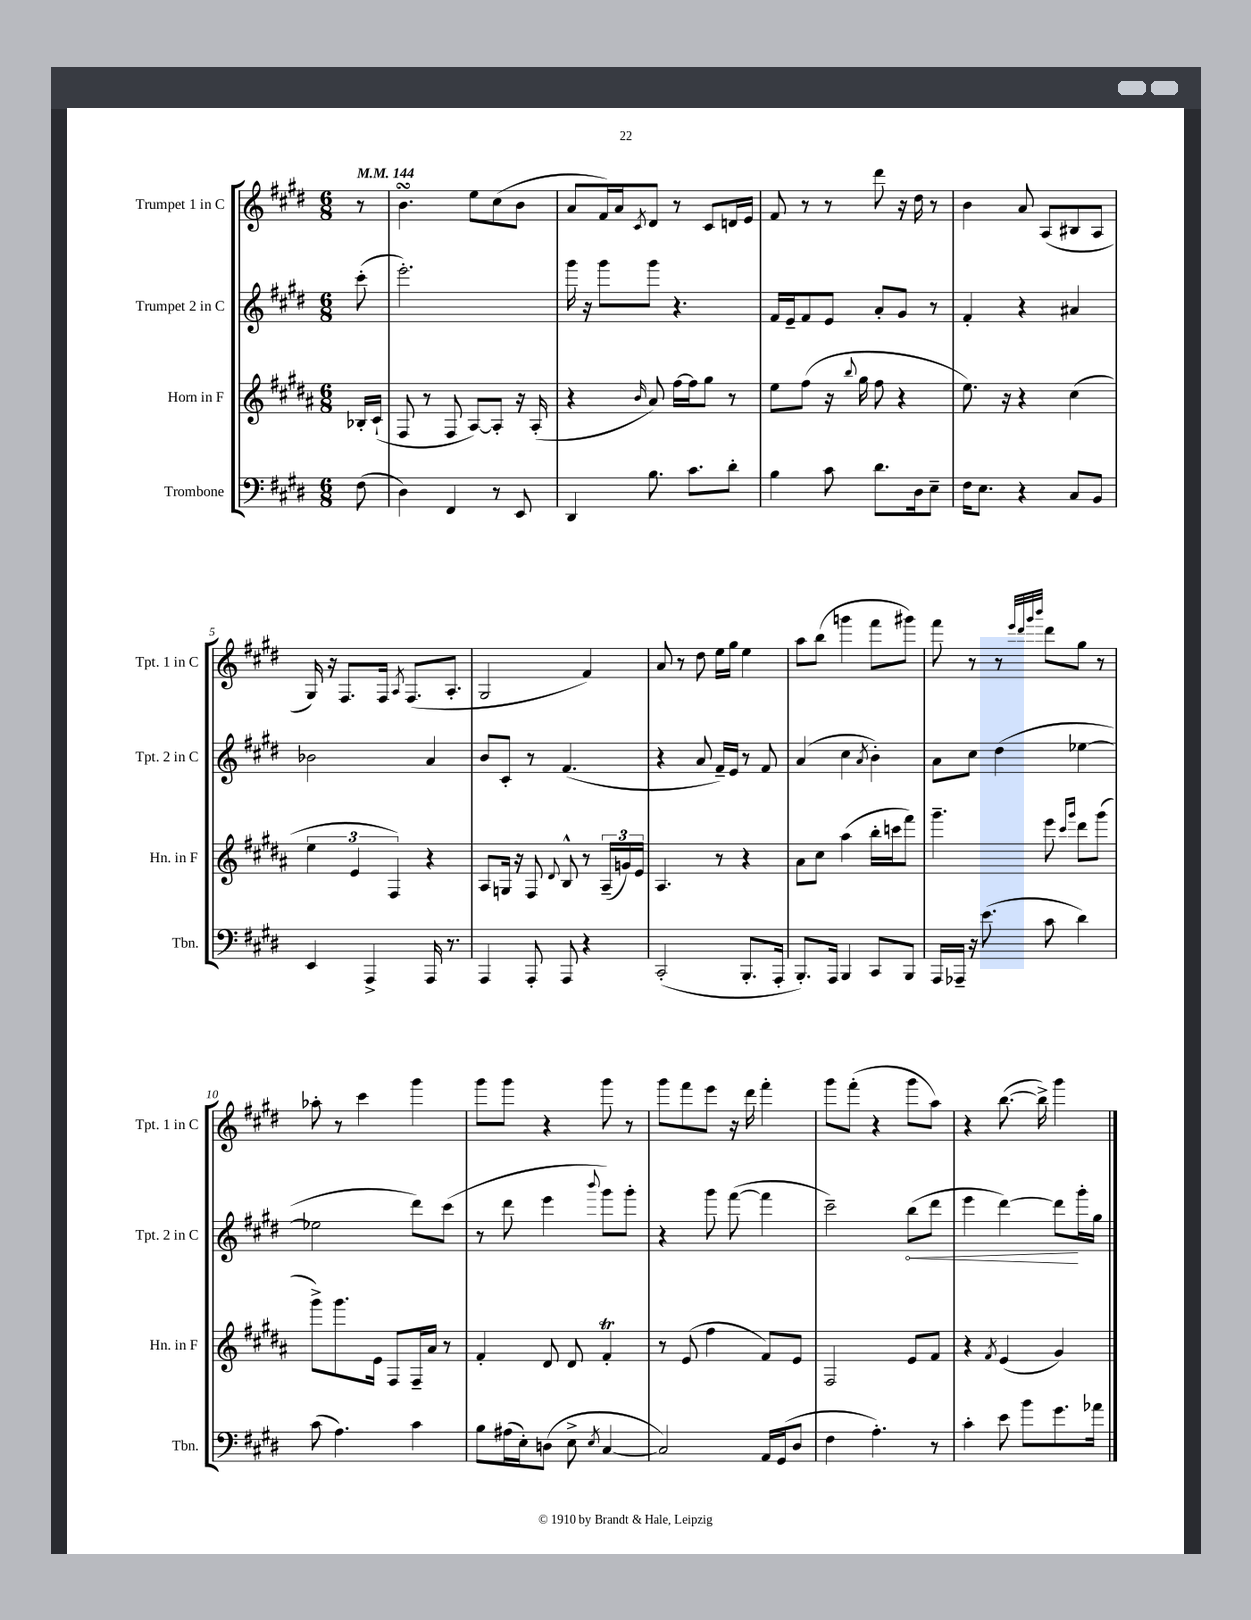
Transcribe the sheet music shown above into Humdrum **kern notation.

**kern	**kern	**kern	**kern
*staff4	*staff3	*staff2	*staff1
*clefF4	*clefG2	*clefG2	*clefG2
*k[f#c#g#d#]	*k[f#c#g#d#a#]	*k[f#c#g#d#]	*k[f#c#g#d#]
*M6/8	*M6/8	*M6/8	*M6/8
*MM144	*MM144	*MM144	*MM144
(8F#	16B-'	(8ccc#'	8r
.	(16c#`	.	.
=	=	=	=
4D#)	8F#	2.eee')	4.b
.	8r	.	.
4FF#	8F#	.	.
.	[8A#)	.	8ee
8r	8A#']	.	(8cc#
8EE	16r	.	8b
.	(16A#'	.	.
=	=	=	=
4DD#	4r	16ggg#	8a
.	.	16r	.
.	.	8ggg#	16f#)
.	.	.	16a
.	16qqb	.	8qc#
8.B	8a#)	8ggg#	8d#
.	[16ff#	4.r	8r
8.c#	16ff#]	.	.
.	8gg#	.	8c#
8d#'	8r	.	16d
.	.	.	16e
=	=	=	=
4B	8ee	16f#	8f#
.	.	16e~	.
.	(8ff#	8f#	8r
8c#	16r	8e	8r
.	8qqbb	.	.
.	16gg#	.	.
8.d#	8ff#	8a'	8ddd#
.	4r	8g#	16r
16D#	.	.	16dd#
8E~	.	8r	8r
=	=	=	=
16F#	8.ee)	4f#'	4b
8.E	.	.	.
.	16r	.	.
4r	4r	4r	8a
.	.	.	(8A
8C#	(4cc#	4a#	8B#
8BB	.	.	8A
=	=	=	=
4EE	6ee	2b-	16G#)
.	.	.	16r
.	.	.	8.F#
.	6e	.	.
4AAA^	.	.	.
.	.	.	16F#
.	6F#)	.	.
.	.	.	8qA
.	.	.	(8.F#
16AAA	4r	4a	.
8.r	.	.	8.A'
=	=	=	=
4AAA	8A#	8b	2G#
.	16G	8c#'	.
.	16r	.	.
8AAA'	8F#	8r	.
.	8qqd#	.	.
8AAA	8B^^	(4.f#	.
4r	8r	.	4f#)
.	(24A#~	.	.
.	24g)	.	.
.	24e	.	.
=	=	=	=
(2CC#'	4.A#	4r	8a
.	.	.	8r
.	.	8a	8dd#
.	8r	16f#~)	16ee
.	.	16e	16gg#
8.BBB'	4r	8r	4ee
.	.	8f#	.
16AAA'	.	.	.
=	=	=	=
8.BBB')	8a#	(4a	8aa
.	8cc#	.	(8bb
16AAA	.	.	.
4BBB	(4aa#	4cc#	4ggg
.	.	8qa	.
8CC#	16bb'	4b')	8fff#
.	16ccc	.	.
8BBB	8fff#)	.	8ggg#)
=	=	=	=
16AAA	4.ggg#~	8a	8fff#
16AAA-~	.	.	.
16r	.	8cc#	8r
(8.e	.	.	.
.	.	(4dd#	8r
.	.	.	32qqeee
.	.	.	32qqddd#
.	.	.	32qqggg#
.	.	.	32qqbbb
8c#	8eee	.	8ddd#
.	16qqccc#	.	.
.	16qqggg#	.	.
4d#)	8ddd#	[4ee-	8gg#
.	(8ggg#	.	8r
=	=	=	=
(8c#	8ggg#^)	2ee-]	8aa-'
4.A)	8.ggg#	.	8r
.	.	.	4ccc#
.	16e	.	.
.	8F#	.	.
4c#	16F#~	8ddd#)	4ggg#
.	16a#	.	.
.	8r	(8ccc#	.
=	=	=	=
8B	4f#'	8r	8ggg#
(16A#	.	8ddd#	8ggg#
16E')	.	.	.
(8D	8d#	4eee	4r
8E^	8d#	.	.
8qE	.	8qqbbb	.
[4C#	4f#'	8ggg#)	8ggg#
.	.	8ggg#'	8r
=	=	=	=
2C#])	8r	4r	8ggg#
.	(8e	.	8fff#
.	4ff#	8ggg#	8eee
.	.	([8fff#	16r
.	.	.	16ddd#
16AA	8f#)	4fff#]	4fff#'
(16GG#	.	.	.
8D#	8e	.	.
=	=	=	=
4F#	2F#	2ccc#~)	8ggg#
.	.	.	(8fff#'
4.A')	.	.	4r
.	8e	(8bb	8ggg#
8r	8f#	8ddd#	8aa)
=	=	=	=
4c#'	4r	4eee	4r
.	8qf#	.	.
8e	(4e	[4ddd#)	([8.bb
8b	.	.	.
.	.	.	16bb^])
8.g#	4g#)	8ddd#]	4ggg#
.	.	16ggg#'	.
16a-	.	16gg#	.
==	==	==	==
*-	*-	*-	*-
